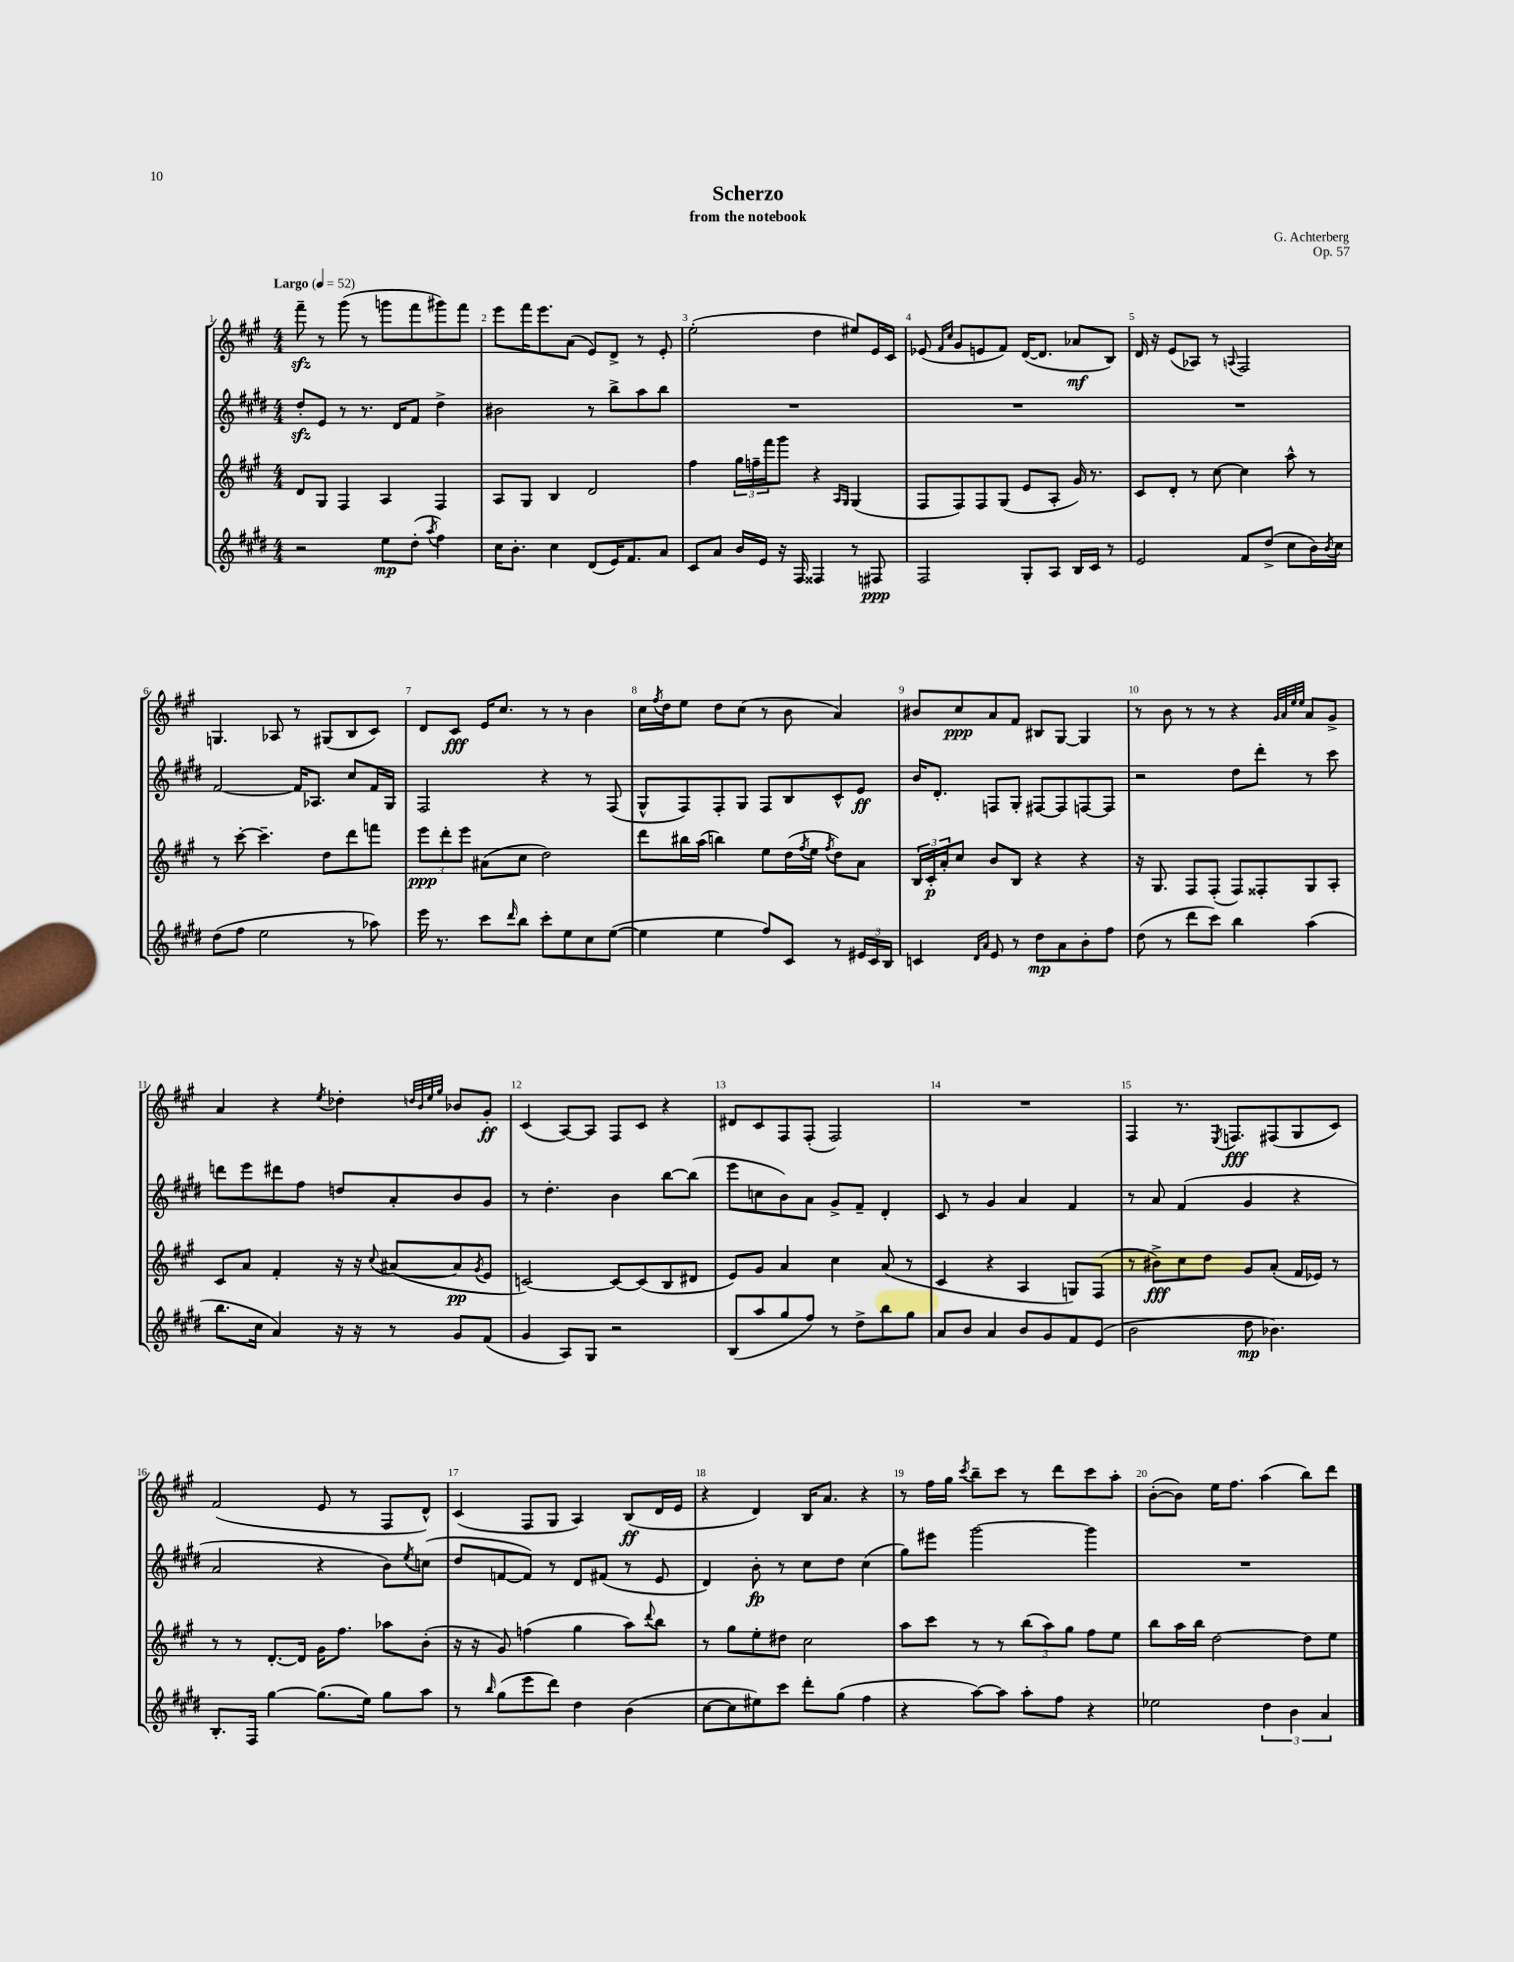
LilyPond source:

\header { title = "Scherzo" composer = "G. Achterberg" subtitle = "from the notebook" opus = "Op. 57" }
<<
\new StaffGroup <<
\new Staff = "s0" {
    \clef treble \key a \major \numericTimeSignature \time 4/4 \tempo "Largo" 4 = 52
    fis'''8--\sfz r8 gis'''8( r8 g'''8 fis'''8 gis'''8) fis'''8 |
    e'''8 fis'''16 e'''8. a'8( e'8) d'8-> r8 e'8-. |
    e''2-.( d''4 eis''8) e'16 cis'16 |
    ees'8( \grace { fis'16 cis''16 } gis'8 e'8 fis'8) d'16~( d'8. aes'8\mf b8) |
    d'16 r16 e'8( aes8) r8 \appoggiatura { a8 } fis2 |
    g4. aes8 r8 gis8( b8 cis'8) |
    d'8 cis'8\fff e'16 cis''8. r8 r8 b'4 |
    cis''16 \acciaccatura { fis''8 } d''16 e''8 d''8 cis''8( r8 b'8 a'4) |
    bis'8 cis''8\ppp a'8 fis'8 bis8 gis8~ gis4 |
    r8 b'8 r8 r8 r4 \grace { gis'32 a'32 e''32 e''32 } a'8 gis'8-> |
    a'4 r4 \acciaccatura { e''8 } des''4-. \grace { d''32 b'32 e''32 gis''32 } bes'8 gis'8-.\ff |
    cis'4( a8~) a8 fis8 cis'8 r4 |
    dis'8 cis'8 fis8 fis8-.( fis2) |
    R1 |
    fis4 r8. \acciaccatura { e8 } f8.\fff fis8( gis8 cis'8) |
    fis'2( e'8 r8 fis8 d'8-^) |
    cis'4( fis8 gis8 a4) b8\ff( d'16 e'16 |
    r4 d'4) b16 a'8. r4 |
    r8 fis''16 gis''16 \acciaccatura { cis'''8 } b''8-- cis'''8 r8 d'''8 cis'''8 a''8-. |
    b'8~-.( b'8) e''16 fis''8. a''4( b''8) d'''8 \bar "|." |
}
\new Staff = "s1" {
    \clef treble \key e \major \numericTimeSignature \time 4/4
    dis''8-.\sfz e'8 r8 r8. dis'16 fis'8 dis''4-> |
    bis'2 r8 b''8-> a''8 b''8 |
    R1 |
    R1 |
    R1 |
    fis'2~ fis'16 aes8. cis''8 fis'16 gis16 |
    fis2 r4 r8 fis8( |
    gis8-^ fis8) fis8-. gis8 fis8 b8 cis'8-^ e'8\ff |
    b'16 dis'8.-. f8 gis8-. fis8~ fis8 f8~ f8 |
    r2 dis''8 dis'''8-. r8 cis'''8 |
    d'''8 e'''8 dis'''8 fis''8 d''8 a'8-. b'8 gis'8 |
    r8 dis''4.-. b'4 b''8~ b''8( |
    e'''8 c''8 b'8) a'8 gis'8-> fis'8-- dis'4-. |
    cis'8 r8 gis'4 a'4 fis'4 |
    r8 a'8 fis'4( gis'4 r4 |
    a'2 r4 b'8) \acciaccatura { e''8 } c''8( |
    dis''8 f'8~ f'8) r8 dis'8 fis'8( r8 e'8 |
    dis'4) b'8-.\fp r8 cis''8 dis''8 cis''4( |
    gis''8) eis'''8 gis'''2~ gis'''4 |
    R1 \bar "|." |
}
\new Staff = "s2" {
    \clef treble \key a \major \numericTimeSignature \time 4/4
    d'8 gis8 fis4 a4 fis4 |
    a8 gis8 b4 d'2 |
    fis''4 \tuplet 3/2 { gis''16 f''16-- fis'''16 } gis'''8 r4 \grace { a16 gis16 } gis4( |
    fis8 fis8) fis8 gis8( e'8 a8-. gis'16) r8. |
    cis'8 d'8-. r8 cis''8~ cis''4 a''8-^ r8 |
    r8 cis'''8~-. cis'''4.-- d''8 d'''8 f'''8 |
    \tuplet 3/2 { e'''8\ppp d'''8-. e'''8 } ais'8( cis''8 d''2) |
    d'''8 bis''16 a''16( b''4) e''8 d''16( \acciaccatura { fis''8 } e''16 \acciaccatura { fis''8 } d''8) a'8 |
    \tuplet 3/2 { b16 cis'16-.\p a'16-. } cis''8 b'8 b8 r4 r4 |
    r16 gis8. fis8 fis8-.( fis8) fisis8-. gis8 a8-. |
    cis'8 a'8 fis'4-. r16 r16 \appoggiatura { cis''8 } ais'8~( ais'8\pp \acciaccatura { gis'8 } e'8 |
    c'2~) c'8~ c'8( b8 dis'8 |
    e'8) gis'8 a'4 cis''4 a'8( r8 |
    cis'4 r4 a4 g8) fis8( |
    r8 bis'8->\fff) cis''8 d''8 gis'8 a'8-.( fis'16 ees'16) r8 |
    r8 r8 d'8.~-. d'16 gis'16 fis''8. aes''8 b'8-.( |
    r16 r16 gis'8) f''4( gis''4 a''8) \appoggiatura { d'''8 } b''8 |
    r8 gis''8 e''8-. dis''8 cis''2 |
    a''8 cis'''8 r8 r8 \tuplet 3/2 { b''8( a''8) gis''8 } fis''8 e''8 |
    b''8 a''16 b''16 d''2~ d''8 e''8 \bar "|." |
}
\new Staff = "s3" {
    \clef treble \key e \major \numericTimeSignature \time 4/4
    r2 e''8\mp dis''8-.( \acciaccatura { a''8 } fis''4) |
    cis''16 b'8.-. cis''4 dis'8( e'16) fis'8. a'8 |
    cis'8 a'8 b'16 e'16 r16 fis16 fisis4 r8 fis8\ppp |
    fis2 gis8-. a8 b16 cis'16 r8 |
    e'2 fis'8 dis''8->( cis''8 b'16) \acciaccatura { b'8 } cis''16 |
    dis''8( fis''8 e''2 r8 aes''8) |
    e'''16 r8. cis'''8 \grace { dis'''16 } b''8 cis'''8-. e''8 cis''8 e''8~( |
    e''4 e''4 fis''8) cis'8 r8 \tuplet 3/2 { eis'16 cis'16 b16 } |
    c'4 \grace { dis'16 a'16 } e'8 r8 dis''8\mp a'8 b'8-. fis''8 |
    dis''8( r8 dis'''8 cis'''8) b''4 a''4( |
    b''8. cis''16 a'4) r16 r16 r8 gis'8 fis'8( |
    gis'4 a8) gis8 r2 |
    b8( a''8 gis''8 fis''8) r8 dis''8-> b''8 gis''8 |
    a'8 b'8 a'4 b'8 gis'8 fis'8 e'8( |
    b'2 dis''8\mp bes'4.) |
    b8.-. fis16 gis''4~ gis''8.( e''16) gis''8 a''8 |
    r8 \grace { b''16 } gis''8( e'''8 dis'''8) dis''4 b'4( |
    cis''8~ cis''8 eis''8) cis'''8 dis'''8-. gis''8( fis''4 |
    r4 a''8~) a''8 a''8-. fis''8 r4 |
    ees''2 \tuplet 3/2 { dis''4 b'4 a'4 } \bar "|." |
}
>>
>>
\layout { \context { \Score \override BarNumber.break-visibility = ##(#f #t #t) barNumberVisibility = #all-bar-numbers-visible } }
